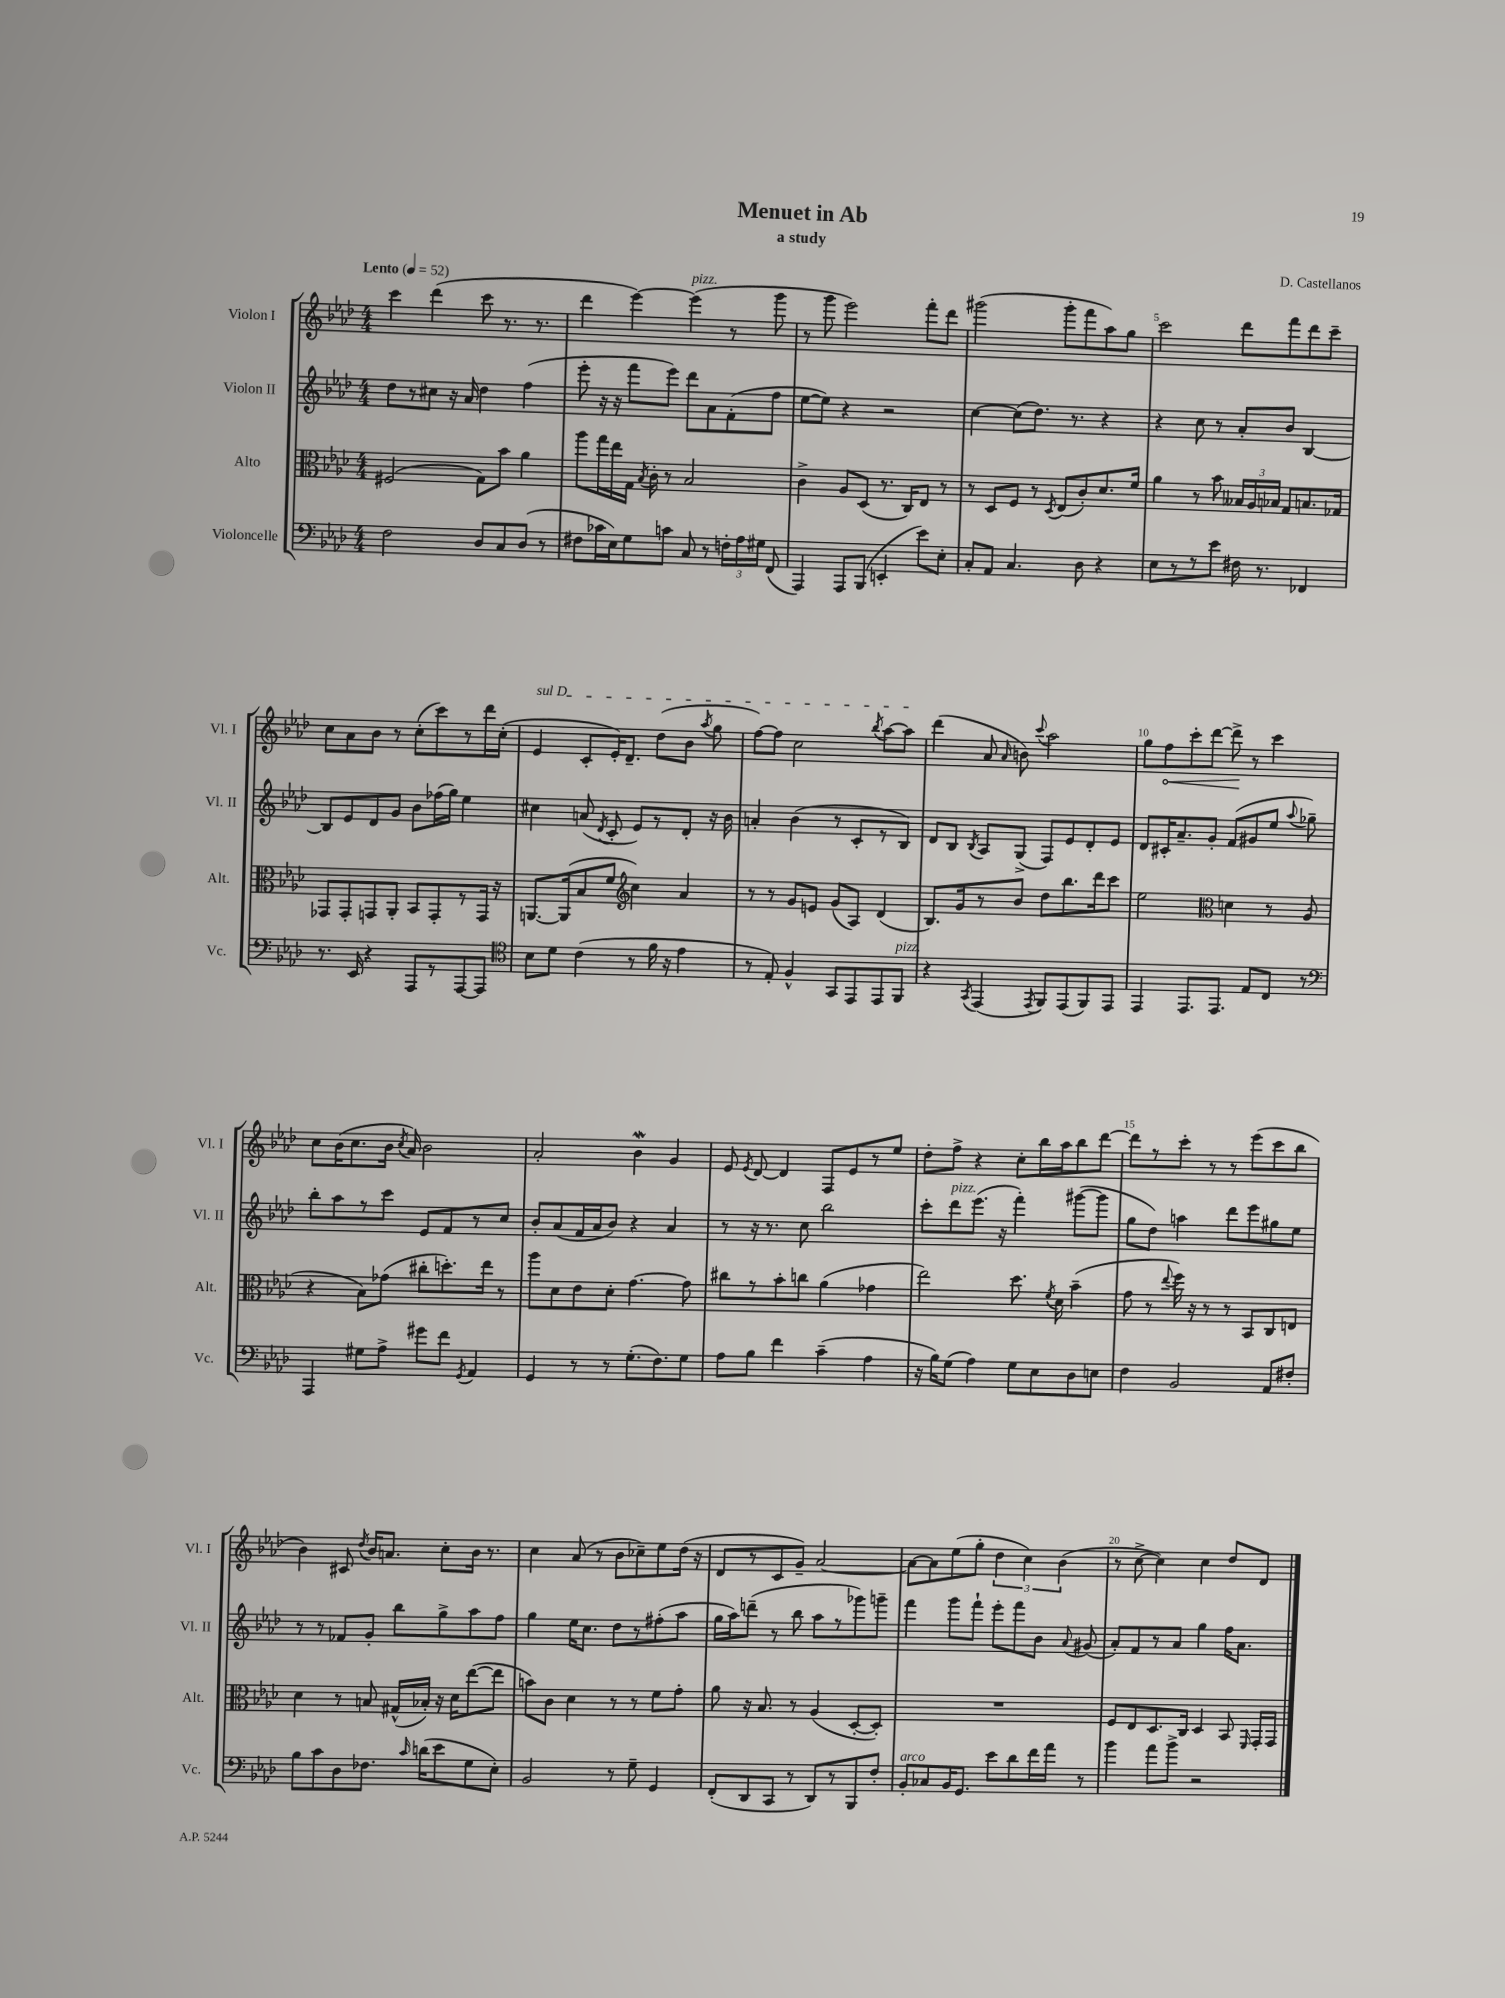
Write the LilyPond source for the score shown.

\header { title = "Menuet in Ab" composer = "D. Castellanos" subtitle = "a study" }
<<
\new StaffGroup <<
\new Staff = "s0" \with { instrumentName = "Violon I" shortInstrumentName = "Vl. I" } {
    \clef treble \key aes \major \numericTimeSignature \time 4/4 \tempo "Lento" 4 = 52
    \autoBeamOff c'''4 des'''4( c'''8 r8. r8. |
    des'''4 ees'''4~) ees'''4^\markup { \italic "pizz." }( r8 g'''8 |
    r8 g'''8 ees'''2) f'''8[-. des'''8] |
    gis'''2( gis'''8[-. f'''8 aes''8) g''8] |
    c'''2 des'''8[ f'''8 des'''8 c'''8]-- |
    c''8[ aes'8 bes'8] r8 c''8[-.( c'''8) r8 des'''16 c''16]-.( |
    \once \override TextSpanner.bound-details.left.text = \markup { \italic "sul D" } ees'4\startTextSpan c'8[-. ees'16-.) des'8.]-- des''8[( bes'8] \acciaccatura { aes''8 } g''8 |
    f''8[~) f''8] c''2 \acciaccatura { bes''8 } aes''8[~ aes''8]\stopTextSpan |
    des'''4( aes'8 \grace { aes'16 } b'8) \appoggiatura { c'''8 } aes''2 |
    g''8[ \once \override Hairpin.circled-tip = ##t f''8\< c'''8-. des'''8]~ des'''8->\! r8 c'''4 |
    c''8[ bes'16( c''8. bes'16] \acciaccatura { c''8 } aes'16) bes'2 |
    aes'2-. bes'4\mordent g'4 |
    ees'8 \acciaccatura { ees'8 } des'8~ des'4 f8[ ees'8 r8 ees''8] |
    des''8[-. f''8]-> r4 c''8[-. bes''16 aes''16 bes''8 des'''8]~ |
    des'''8[ r8 c'''8]-. r8 r8 ees'''8[( c'''8 bes''8] |
    bes'4) cis'8 \acciaccatura { des''8 } bes'16[ a'8.] c''8[-. bes'16] r8. |
    c''4 aes'8( r8 bes'8[ ces''8--) ees''8 des''16]( r16 |
    des'8[ r8 c'8 g'8]--) aes'2~ |
    aes'8[~ aes'8 ees''8( g''8]-. \tuplet 3/2 { des''4 c''4) bes'4( } |
    r8 c''8~-> c''4) c''4 des''8[ des'8] \bar "|." |
}
\new Staff = "s1" \with { instrumentName = "Violon II" shortInstrumentName = "Vl. II" } {
    \clef treble \key aes \major \numericTimeSignature \time 4/4
    \autoBeamOff des''8[ r8 cis''8] r16 aes'16 des''4 f''4( |
    ees'''8-. r16 r16 f'''8[ ees'''8]) des'''8[ aes'8 f'8-.( f''8] |
    ees''8[~ ees''8]) r4 r2 |
    c''4~ c''8[( des''8.]) r8. r4 |
    r4 c''8 r8 aes'8[-. bes'8] bes4~ |
    bes8[ ees'8 des'8 g'8] bes'8[ fes''16( g''16]) ees''4 |
    cis''4 a'8( \acciaccatura { des'8 } c'8-. ees'8[) r8 des'8]-. r16 bes'16 |
    a'4-. bes'4( r8 c'8[-. r8 bes8]) |
    des'8[ bes8] \acciaccatura { bes8 } aes8[ g8]->( f8[) ees'8 des'8-. ees'8] |
    des'8[ cis'16-. aes'8.-- g'8]-. f'8[( gis'8 ees''8] \appoggiatura { aes''8 } ges''8--) |
    bes''8[-. aes''8 r8 c'''8] ees'8[ f'8 r8 c''8] |
    bes'8[-. aes'8( f'16 aes'16 bes'8]) r4 aes'4 |
    r8 r16 r8. c''8 bes''2 |
    c'''8[-. des'''8^\markup { \italic "pizz." } ees'''8.]( r16 f'''4-.) gis'''8[~( gis'''8] |
    g''8[ des''8]) a''4 des'''8[ ees'''8 gis''8 ees''8] |
    r8 r8 fes'8[ g'8]-. bes''8[ g''8-> aes''8 f''8] |
    g''4 ees''16[ c''8.] des''8[ r8 fis''8-.( aes''8] |
    g''16[ aes''16) d'''8]--( r8 bes''8 aes''8[ r8 ges'''8) g'''8]-- |
    f'''4 g'''8[ f'''8]-! ees'''8[-. f'''8 bes'8] \appoggiatura { aes'8 } gis'8( |
    aes'8[-.) f'8 r8 aes'8] g''4 f''16[ aes'8.] \bar "|." |
}
\new Staff = "s2" \with { instrumentName = "Alto" shortInstrumentName = "Alt." } {
    \clef alto \key aes \major \numericTimeSignature \time 4/4
    \autoBeamOff fis2( g8[) bes'8] aes'4 |
    aes''8[ g''16 ees''16 g16] \acciaccatura { bes8 } c'16-. r8 bes2 |
    c'4-> aes8[ des8]( r8. c16[) ees8] r8 |
    r8 des8[ f8] r8 \acciaccatura { des8 } ees8[( c'8-.) des'8. f'16] |
    aes'4 r8 bes'8 \tuplet 3/2 { beses16[ aes16 bes16] } g8[ b8. ges16] |
    ges,8[ ges,8-. g,8 aes,8]-. bes,8[ g,8-. r8 g,16] r16 |
    a,8.[~ a,16( bes8 f'8] \clef treble c''4) aes'4 |
    r8 r8 g'8[ e'8] g'8[( aes8]) des'4( |
    bes8.[) g'16 r8 bes'8] des''8[ bes''8. des'''16 c'''8] |
    ees''2 \clef alto d'4 r8 aes8( |
    r4 bes8[) ges'8]( cis''8[-. d''8.-.) ees''16] r8 |
    aes''8[ des'8 ees'8 des'8]-. g'4.~ g'8 |
    cis''8[ r8 bes'8-. c''8] aes'4( ges'4 |
    ees''2) des''8. \acciaccatura { f'8 } des'16 bes'4--( |
    g'8 r8 \appoggiatura { ees''8 } f''16) r16 r8 r8 bes,8[ c8 e8] |
    des'4 r8 b8 gis16[-^( bes16]-.) r16 des'16[ ees''8~( ees''8] |
    b'8[) c'8] des'4 r8 r8 f'8[ g'8]-. |
    aes'8 r16 bes8. r8 aes4( des8[~-. des8]-.) |
    R1 |
    f8[ ees8 des8. c16] des4 bes,8 \grace { f,16 } g,16[-. g,16] \bar "|." |
}
\new Staff = "s3" \with { instrumentName = "Violoncelle" shortInstrumentName = "Vc." } {
    \clef bass \key aes \major \numericTimeSignature \time 4/4
    \autoBeamOff f2 des8[ c8 des8]( r8 |
    fis8[ ces'16 ees16) g8 c'8] c8 r8 \tuplet 3/2 { f16[-. aes16 gis16] } f,8( |
    aes,,4) aes,,8[ bes,,8]( e,4-. ees'8[) ees8]-. |
    c8[-. aes,8] c4. des8 r4 |
    ees8[ r8 r8 ees'8] fis16 r8. fes,4 |
    r8. ees,16 r4 aes,,8[ r8 aes,,8~ aes,,8] |
    \clef tenor bes8[ des'8] c'4( r8 f'16 r16 ees'4 |
    r8 ees8-.) f4-^ g,8[ ees,8 ees,8 f,8]^\markup { \italic "pizz." } |
    r4 \acciaccatura { g,8 } ees,4( \acciaccatura { ees,8 } f,8[) ees,8( f,8) ees,8] |
    ees,4 ees,8.[ ees,8.] ees8[ c8] r8 |
    \clef bass aes,,4 gis8[ aes8]-> gis'8[ f'8] \acciaccatura { g,8 } aes,4 |
    g,4 r8 r8 g8.[-.( f8.) g8] |
    aes8[ bes8] f'4 c'4--( aes4 |
    r16 bes16[) g8]( aes4) g8[ ees8 des8 e8] |
    f4 bes,2 aes,8[ fis8]-. |
    bes8[ c'8 des8 fes8.] \grace { c'16 } d'16[( ees'8 g8 ees8]-.) |
    bes,2 r8 g8-- g,4 |
    f,8[-.( des,8 c,8] r8 des,8[) r8 bes,,8 f8]-. |
    bes,8[-.^\markup { \italic "arco" } ces8 bes,16 g,8.] ees'8[ des'8 f'16 aes'16] r8 |
    bes'4 aes'8[ bes'8]-> r2 \bar "|." |
}
>>
>>
\layout { \context { \Score \override BarNumber.break-visibility = ##(#f #t #t) barNumberVisibility = #(every-nth-bar-number-visible 5) } }
